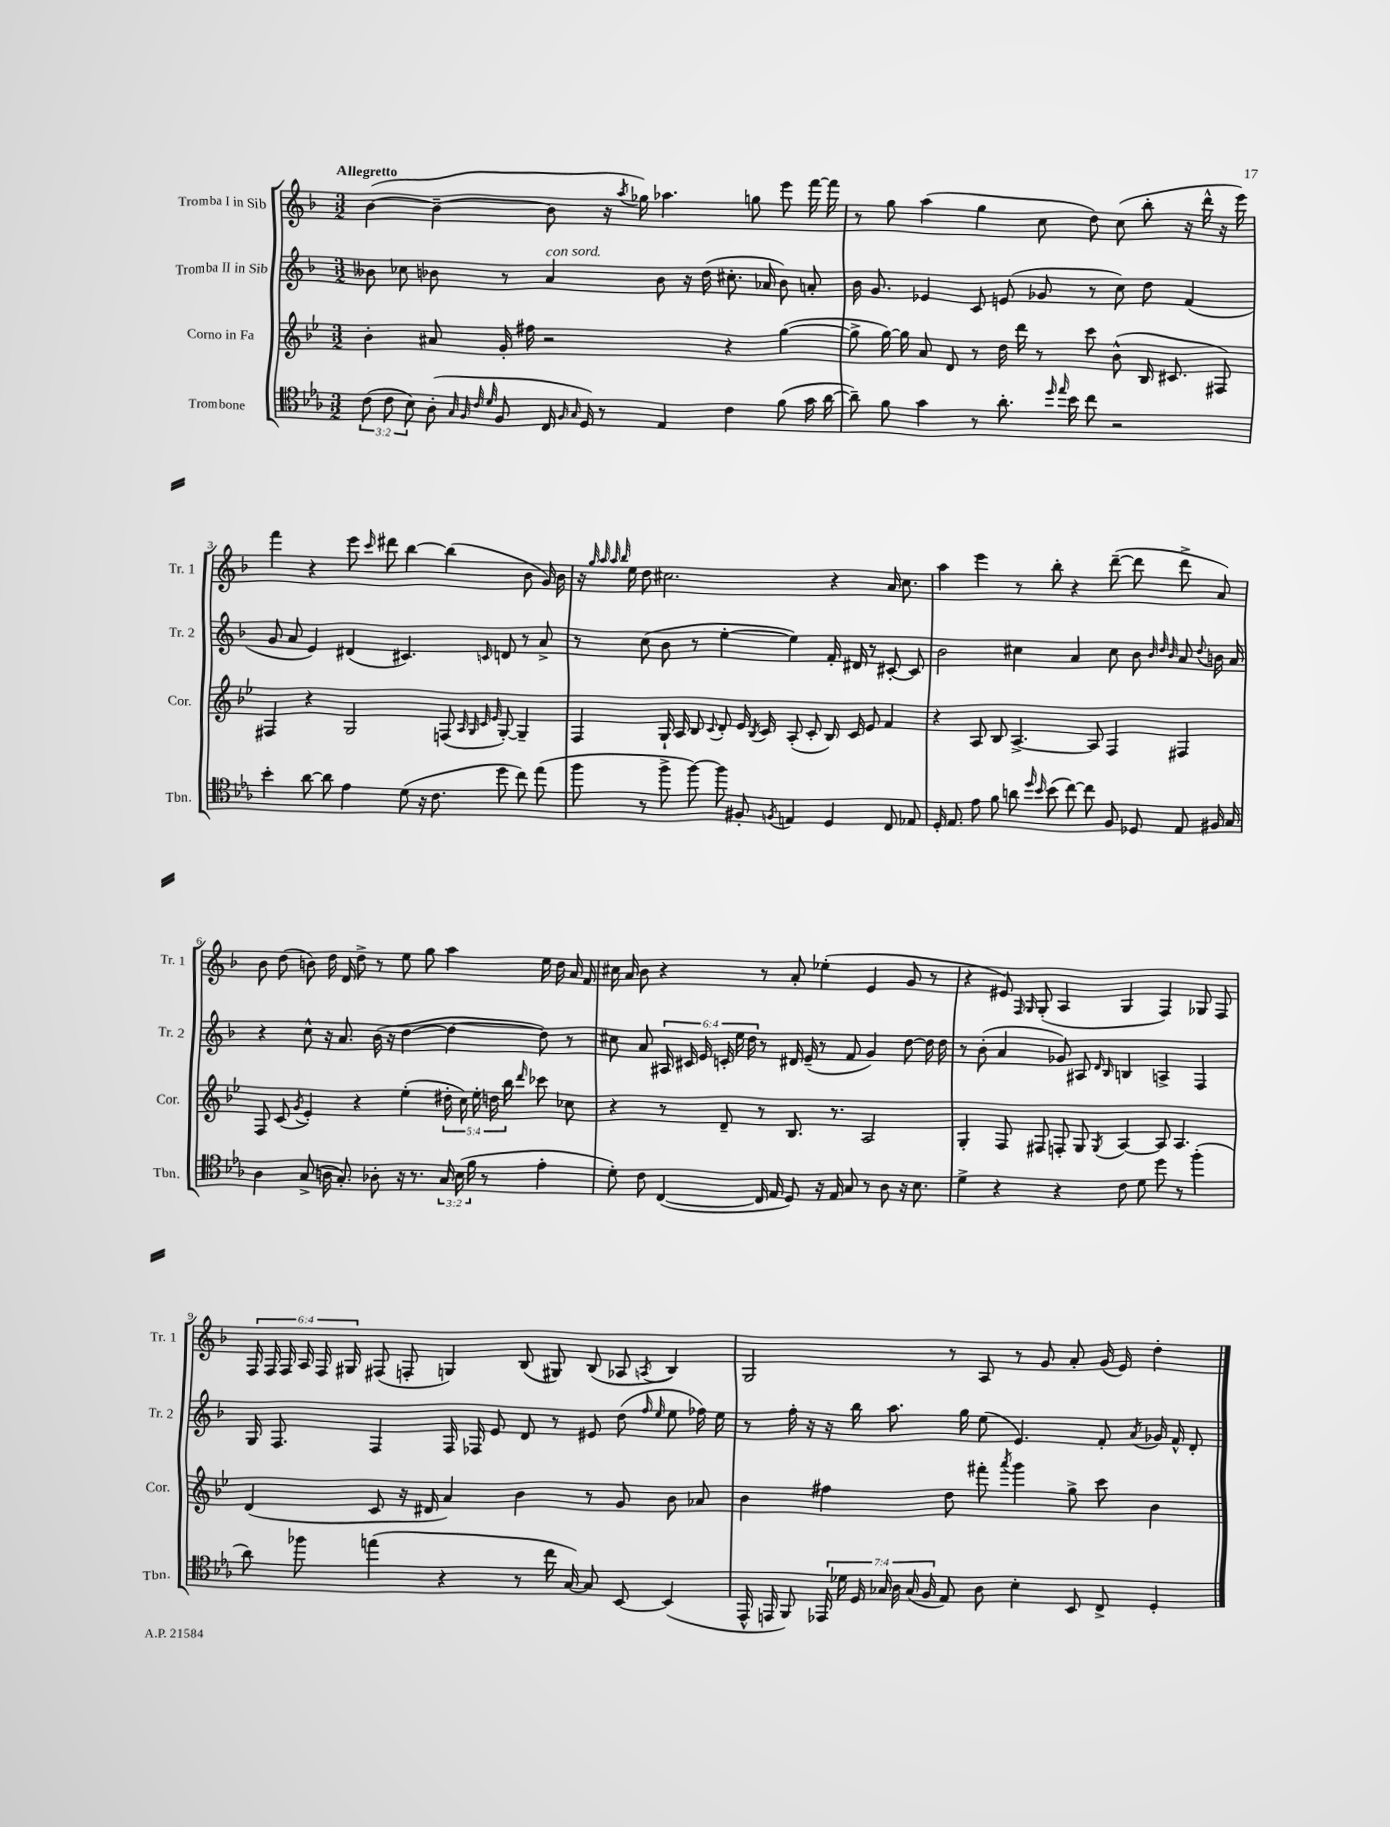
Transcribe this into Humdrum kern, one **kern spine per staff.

**kern	**kern	**kern	**kern
*staff4	*staff3	*staff2	*staff1
*clefC4	*clefG2	*clefG2	*clefG2
*k[b-e-a-]	*k[b-e-]	*k[b-]	*k[b-]
*M3/2	*M3/2	*M3/2	*M3/2
(12c\	4b-'\	8b--\	([4b-\
12c\	.	.	.
.	.	8cc-\	.
12B-\)	.	.	.
(8A-'\	8a#/	8b-\	4b-~\_
32qqG/	.	.	.
32qqF/	.	.	.
32qqc/	.	.	.
32qqd/	.	.	.
8F/	16g'/	8r	.
.	16ff#\	.	.
16C/	2r	4a/	8b-\]
16qqF/	.	.	.
16qqG/	.	.	.
16D/)	.	.	.
8r	.	.	16r
.	.	.	8qaa/
.	.	.	16gg-\)
4E-/	.	8b-\	4.aa-\
.	.	16r	.
.	.	(16dd\	.
4c\	4r	8.cc#'\	.
.	.	.	8gg\
.	.	16a-/	.
(8f\	([4gg\	8b-\)	8eee\
16g\	.	8a'/	[16fff\
[16a-\	.	.	16fff\]
=	=	=	=
8a-~\])	8gg^\]	16b-\	8r
.	.	8.g/	.
8f\	[16gg\)	.	8gg\
.	16gg\]	.	.
4g\	8a/	4e-/	(4aa\
.	8d/	.	.
8r	8r	8c/	4gg\
8.a-'\	16dd\	(8e/	.
.	16ddd\	.	.
.	8r	8g-/	8cc\
16qqdd/	.	.	.
16qqee-/	.	.	.
16b-\	.	.	.
8cc\	8ccc\	8r	8dd\)
2r	(8b-^^\	8cc\)	(8cc\
.	16B-/	8dd\	8bb-'\
.	8.c#/	.	.
.	.	(4f/	16r
.	.	.	16ddd^^\
.	8F#/)	.	16r
.	.	.	16eee\)
=	=	=	=
4b-'\	4F#/	8g/	4fff\
.	.	8a/	.
[8a-\	4r	4e/)	4r
8a-\]	.	.	.
4e-\	2G/	(4d#/	8eee\
.	.	.	16qqccc/
.	.	.	8ddd#\
(8d\	.	4.c#/)	[4bb-\
16r	.	.	.
8.c\	.	.	.
.	(8F/	.	(4bb-\]
.	32qqA/	.	.
.	32qqG/	.	.
.	32qqc/	.	.
.	32qqe-/	16qqc/	.
8dd\	[8G'/)	8d/	.
8cc\)	4G~/]	8r	8b-\
(8ee-\	.	8a^/	16g/)
.	.	.	16b-\
=	=	=	=
8ff\	4F/	8r	16r
.	.	.	32qqgg/
.	.	.	32qqaa/
.	.	.	32qqaa/
.	.	.	32qqbb-/
.	.	.	16ee\
8r	.	(8cc\	8dd\
8ff^\	16G`/	8b-\	2.cc#\
.	16A/	.	.
[8ff\)	8B-/	8r	.
.	8qqc/	.	.
8ff\]	8d'/	[4ee'\	.
8F#'/	16e-/	.	.
.	8qB-/	.	.
.	16c/	.	.
8qF/	.	.	.
4E/	(8A'/	4ee\])	.
.	8c'/	.	.
4D/	16B-/)	16f'/	4r
.	16c/	16d#/	.
.	8e-/	8r	.
8C/	4f/	[8c#'/	16a/
.	.	.	8.cc#\
8E-/	.	8c#/]	.
=	=	=	=
16D'/	4r	2b-\	4aa\
8.E-/	.	.	.
8e-\	8A/	.	4eee\
8f\	8B-/	.	.
8a\	[4.A^/	4cc#\	8r
16qqdd/	.	.	.
16qqb-/	.	.	.
(8b-\	.	.	8bb-'\
[8cc\)	.	4a/	4r
8cc\]	8A/]	.	.
8F/	4F/	8cc#\	([8ddd~\
8D-/	.	8b-\	8ddd\]
.	.	32qqb-/	.
.	.	32qqdd/	.
.	.	32qqb-/	.
8E-/	4F#/	8a/	8ddd^\
.	.	8qqdd/	.
16F#/	.	16b\	8a/)
16G/	.	16a/	.
=	=	=	=
4A-\	8F/	4r	8b-\
.	(8c/	.	(8dd\
.	8qg/	.	.
(8G^/	4e-'/)	8cc^^\	8b\)
16A\	.	16r	16dd\
8.G'/)	.	8.a/	16d/
.	4r	.	8dd^\
8A-'\	.	(16b-\	8r
.	.	16r	.
16r	(4ee-'\	[4dd\	8ee\
8.r	.	.	.
.	.	.	8gg\
24G/	20dd#'\	4dd\_	4aa\
(24B-\	.	.	.
.	20cc\)	.	.
24f\	.	.	.
.	20ee-'\	.	.
8r	.	.	.
.	20dd\	.	.
.	20bb-\	.	.
.	16qqddd/	.	.
4e-'\	8ccc-\	8dd\])	16ee\
.	.	.	16dd\
.	8cc-\	8r	16a/
.	.	.	16f/
=	=	=	=
8d'\)	4r	8cc#\	16cc#\
.	.	.	16a/
8c\	.	8a/	8b-\
([4C/	8r	24A#/	4r
.	.	24c#/	.
.	.	24e/	.
.	8d~/	24c'/	.
.	.	24ee\	.
.	.	24dd\	.
16C/]	8r	8r	8r
16E-/	.	.	.
8D/)	8.B-/	16d#/	8a'/
.	.	(16e~/	.
16r	.	8r	(4ee-'\
16E-/	8.r	.	.
8G/	.	8f/	.
8r	2A/	4g/)	4e/
8A-\	.	.	.
16r	.	[8dd\	8g/
8.B-\	.	.	.
.	.	16dd\]	8r
.	.	16dd\	.
=	=	=	=
4d^\	4G'/	8r	4r
.	.	(8b-'\	.
4r	8F/	4a/	8e#/)
.	.	.	16qqF/
.	.	.	16qqG/
.	8F#/	.	(8G'/
4r	8F'/	8g-/)	4A/
.	8G/	8A#/	.
.	.	16qqd/	.
.	8qG/	16qqB-/	.
8c\	[4A/	4B/	4G/
8d\	.	.	.
8dd\	8A/]	4A^/	4F/)
8r	4.A/	.	.
(4ff'\	.	4F/	8G-/
.	.	.	8F/
=	=	=	=
8a-\)	(4d/	16G/	24F/
.	.	.	24F/
.	.	8.F/	.
.	.	.	24F/
8ff-\	.	.	24A/
.	.	.	24F/
.	.	.	24G#/
(4ee\	8c/	4F/	(8F#/
.	16r	.	8F'/
.	16d#/	.	.
4r	4a/)	16F/	4G/)
.	.	16F-/	.
.	.	8e/	.
8r	4b-\	8d/	(8B-/
16cc\	.	8r	8G#/)
[16G/)	.	.	.
8G/]	8r	8e#/	(8B-/
[8BB-/	8g/	(8dd\	8A-/
.	.	16qqff/	.
.	.	16qqee/	8qA/
(4BB-/]	8b-\	8ee\	4B-/)
.	8a-/	16ff-\)	.
.	.	16ee\	.
=	=	=	=
16EE-^^/	4b-\	8r	2G/
16EE/	.	.	.
8FF/)	.	16ff'\	.
.	.	16r	.
28EE-/	4ff#\	16r	.
28d-\	.	.	.
.	.	16bb-\	.
28D/	.	.	.
28G-/	.	.	.
.	.	8.aa\	.
28A-\	.	.	.
(28G-/	.	.	.
28F/	.	.	.
8E-/)	8dd\	.	8r
.	.	16gg\	.
8A-\	8fff#'\	(8ee\	8A/
.	8qaaa/	.	.
4B-'\	4ggg\	4.e/)	8r
.	.	.	8g/
8BB-/	8gg^\	.	8a'/
8C^/	8ccc\	8f'/	(16g/
.	.	.	16e/)
.	.	8qa/	.
4D'/	4b-\	16g-/	4dd'\
.	.	16f^^/	.
.	.	8d'/	.
==	==	==	==
*-	*-	*-	*-
